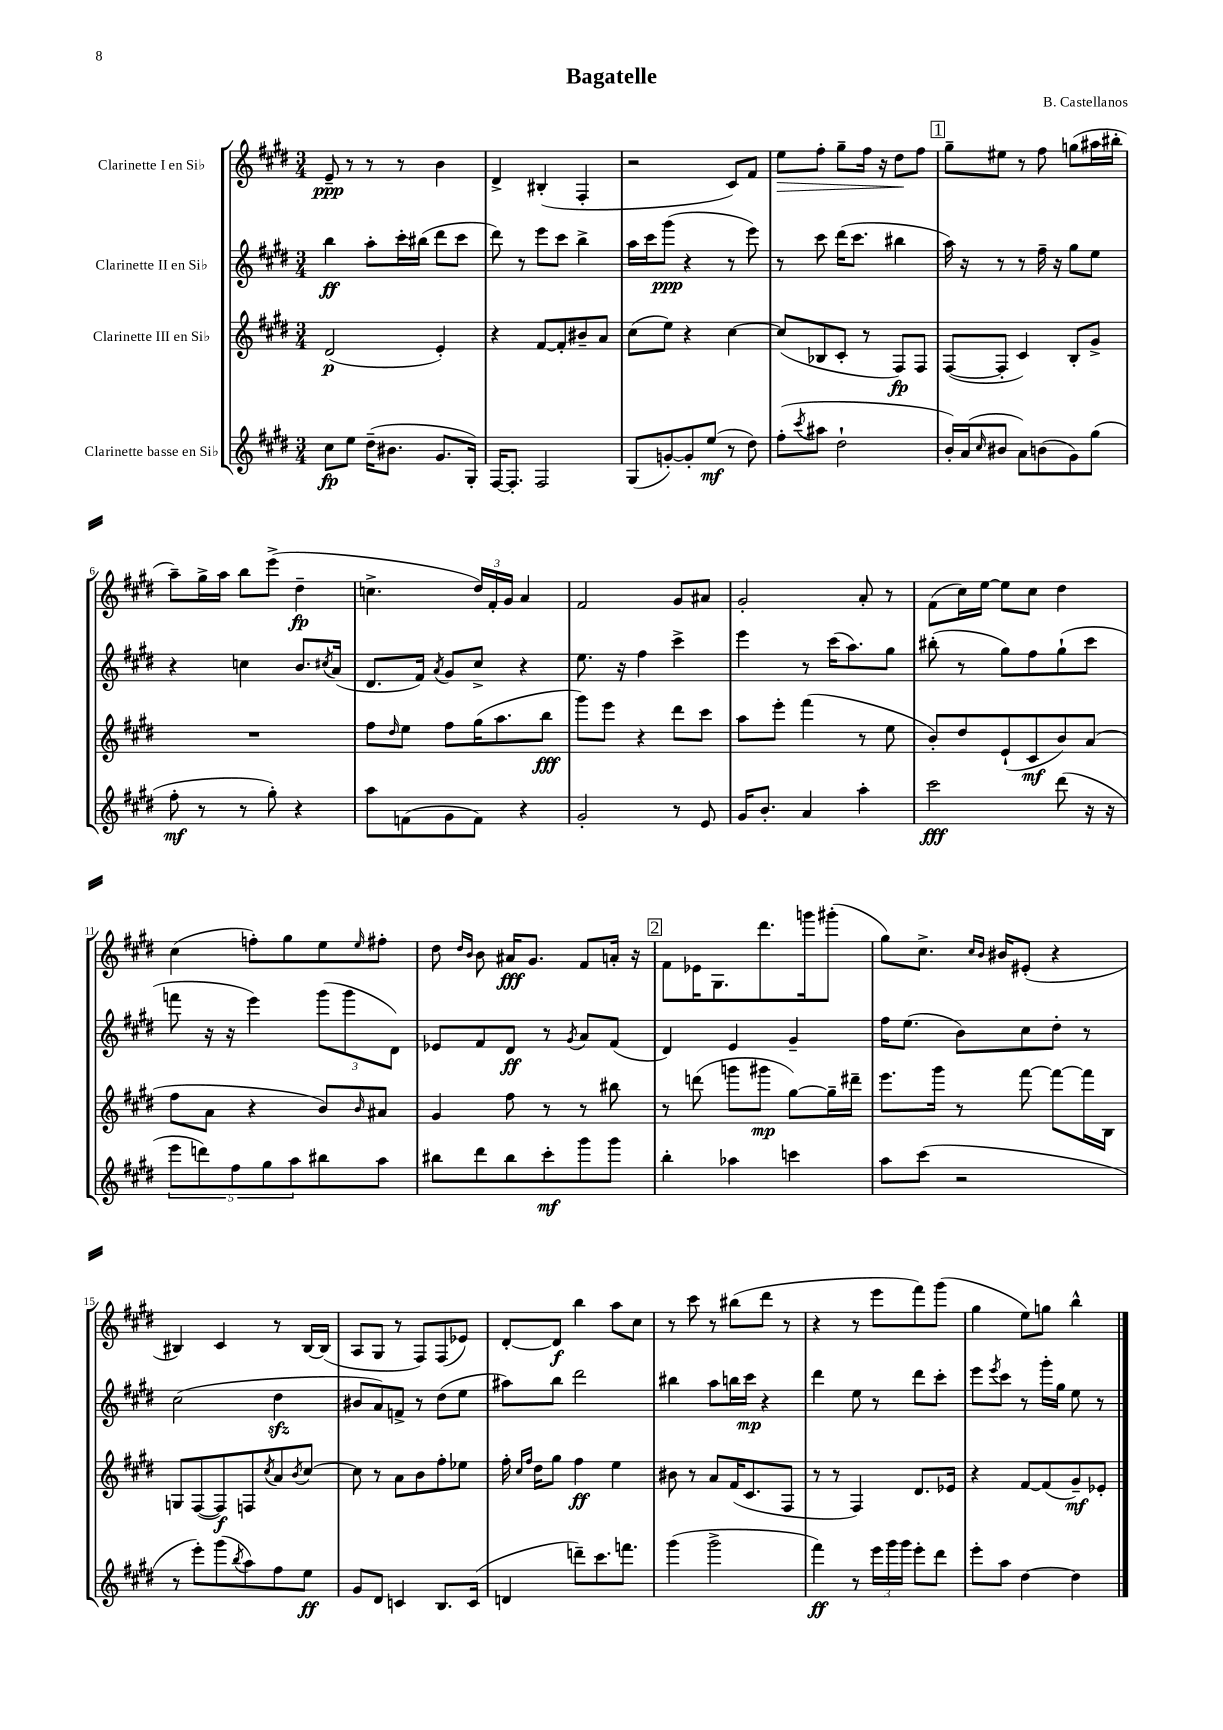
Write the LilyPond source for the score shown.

\header { title = "Bagatelle" composer = "B. Castellanos" }
<<
\new StaffGroup <<
\new Staff = "s0" \with { instrumentName = "Clarinette I en Sib" } {
    \clef treble \key e \major \numericTimeSignature \time 3/4
    e'8--\ppp r8 r8 r8 b'4 |
    dis'4-> bis4-.( fis4-. |
    r2 cis'8) fis'8 |
    e''8\> fis''8-. gis''8-- fis''16 r16 dis''8\! fis''8 |
    \mark \markup { \box "1" } gis''8-- eis''8 r8 fis''8 g''8( ais''16 bis''16-. |
    a''8--) gis''16-> a''16 b''8 e'''8->( dis''4--\fp |
    c''4.-> \tuplet 3/2 { dis''16) fis'16-. gis'16 } a'4 |
    fis'2 gis'8 ais'8 |
    gis'2-. a'8-. r8 |
    fis'8( cis''16) e''16~ e''8 cis''8 dis''4 |
    cis''4( f''8-.) gis''8 e''8 \grace { e''16 } fis''8-. |
    dis''8 \grace { dis''16 b'16 } b'8 ais'16\fff gis'8. fis'8 a'16-. r16 |
    \mark \markup { \box "2" } fis'8 ees'16 gis8. dis'''8. g'''16 gis'''8-.( |
    gis''8) cis''8.-> \grace { cis''16 b'16 } bis'16 eis'8-.( r4 |
    bis4) cis'4 r8 bis16~ bis16( |
    a8 gis8 r8 fis8) fis8( ees'8) |
    dis'8~-. dis'8\f b''4 a''8 cis''8 |
    r8 cis'''8 r8 bis''8( dis'''8 r8 |
    r4 r8 e'''8 fis'''8) gis'''8( |
    gis''4 e''8) g''8 b''4-^ \bar "|." |
}
\new Staff = "s1" \with { instrumentName = "Clarinette II en Sib" } {
    \clef treble \key e \major \numericTimeSignature \time 3/4
    b''4\ff a''8-. cis'''16-. bis''16( dis'''8 cis'''8 |
    dis'''8) r8 e'''8 cis'''8 b''4-> |
    a''16 cis'''16 gis'''8\ppp( r4 r8 e'''8) |
    r8 cis'''8 dis'''16( cis'''8. bis''4 |
    \mark \markup { \box "1" } a''16) r16 r8 r8 fis''16-- r16 gis''8 e''8 |
    r4 c''4 b'8. \acciaccatura { cis''8 } a'16( |
    dis'8. fis'16) \acciaccatura { a'8 } gis'8 cis''8-> r4 |
    e''8. r16 fis''4 cis'''4-> |
    e'''4 r8 cis'''16( a''8.) gis''8 |
    bis''8-.( r8 gis''8) fis''8 gis''8-!( cis'''8 |
    f'''8 r16 r16 e'''4) \tuplet 3/2 { gis'''8( gis'''8 dis'8) } |
    ees'8 fis'8 dis'8\ff r8 \acciaccatura { gis'8 } a'8 fis'8( |
    \mark \markup { \box "2" } dis'4) e'4 gis'4-- |
    fis''16 e''8.( b'8) cis''8 dis''8-. r8 |
    cis''2( dis''4\sfz |
    bis'8 a'8) f'8-> r8 dis''8( e''8 |
    ais''8) b''8 dis'''2 |
    bis''4 a''8 b''16 cis'''16\mp r4 |
    dis'''4 e''8 r8 dis'''8 cis'''8-. |
    e'''8 \acciaccatura { e'''8 } cis'''8 r8 gis'''16-. gis''16 e''8 r8 \bar "|." |
}
\new Staff = "s2" \with { instrumentName = "Clarinette III en Sib" } {
    \clef treble \key e \major \numericTimeSignature \time 3/4
    dis'2\p( e'4-.) |
    r4 fis'8~ fis'8-. bis'8-- a'8 |
    cis''8( e''8) r4 cis''4~ |
    cis''8( bes8 cis'8-. r8 fis8\fp) fis8 |
    \mark \markup { \box "1" } fis8~( fis8-. cis'4) b8-. gis'8-> |
    R2. |
    fis''8 \grace { dis''16 } e''8 fis''8 gis''16( a''8. b''8\fff |
    gis'''8) e'''8 r4 dis'''8 cis'''8 |
    a''8 e'''8-. fis'''4( r8 e''8 |
    b'8-.) dis''8 e'8-!( cis'8\mf b'8) a'8( |
    fis''8 a'8 r4 b'8) \grace { b'16 } ais'8 |
    gis'4 fis''8 r8 r8 bis''8 |
    \mark \markup { \box "2" } r8 d'''8( g'''8 gis'''8\mp gis''8~) gis''16-- dis'''16-- |
    e'''8. gis'''16 r8 fis'''8~ fis'''8~ fis'''16 b16 |
    g8 fis8~( fis8\f) f8 \acciaccatura { cis''8 } a'8 \acciaccatura { b'8 } cis''8~ |
    cis''8 r8 a'8 b'8 fis''8-. ees''8 |
    fis''16-. \grace { cis''16 fis''16 } dis''16 gis''8 fis''4\ff e''4 |
    bis'8 r8 a'8 fis'16( cis'8. fis8 |
    r8 r8 fis4) dis'8. ees'16 |
    r4 fis'8~ fis'8( gis'8--\mf) ees'8-. \bar "|." |
}
\new Staff = "s3" \with { instrumentName = "Clarinette basse en Sib" } {
    \clef treble \key e \major \numericTimeSignature \time 3/4
    cis''8\fp e''8 dis''16--( bis'8. gis'8. gis16-.) |
    fis16~ fis8.-. fis2 |
    gis8( g'8~-.) g'8-. e''8\mf( r8 dis''8) |
    fis''8-.( \acciaccatura { cis'''8 } ais''8 dis''2-! |
    \mark \markup { \box "1" } b'16-.) a'16( \grace { cis''16 } bis'8 a'8) b'8( gis'8) gis''8( |
    fis''8-.\mf r8 r8 gis''8-.) r4 |
    a''8 f'8( gis'8 f'8) r4 |
    gis'2-. r8 e'8 |
    gis'16 b'8.-. a'4 a''4-. |
    cis'''2\fff dis'''8( r16 r16 |
    \tuplet 5/4 { e'''8 d'''8) fis''8 gis''8 a''8 } bis''8 a''8 |
    bis''8 dis'''8 bis''8 cis'''8-.\mf gis'''8 gis'''8 |
    \mark \markup { \box "2" } b''4-. aes''4 c'''4 |
    a''8 cis'''8( r2 |
    r8 e'''8-.) gis'''8( \acciaccatura { b''8 } a''8) fis''8 e''8\ff |
    gis'8 dis'8 c'4 b8. c'16( |
    d'4 d'''8--) cis'''8. f'''8. |
    gis'''4( gis'''2-> |
    fis'''4\ff) r8 \tuplet 3/2 { e'''16 gis'''16 gis'''16 } e'''8-. dis'''8 |
    e'''8-. a''8 dis''4~ dis''4 \bar "|." |
}
>>
>>
